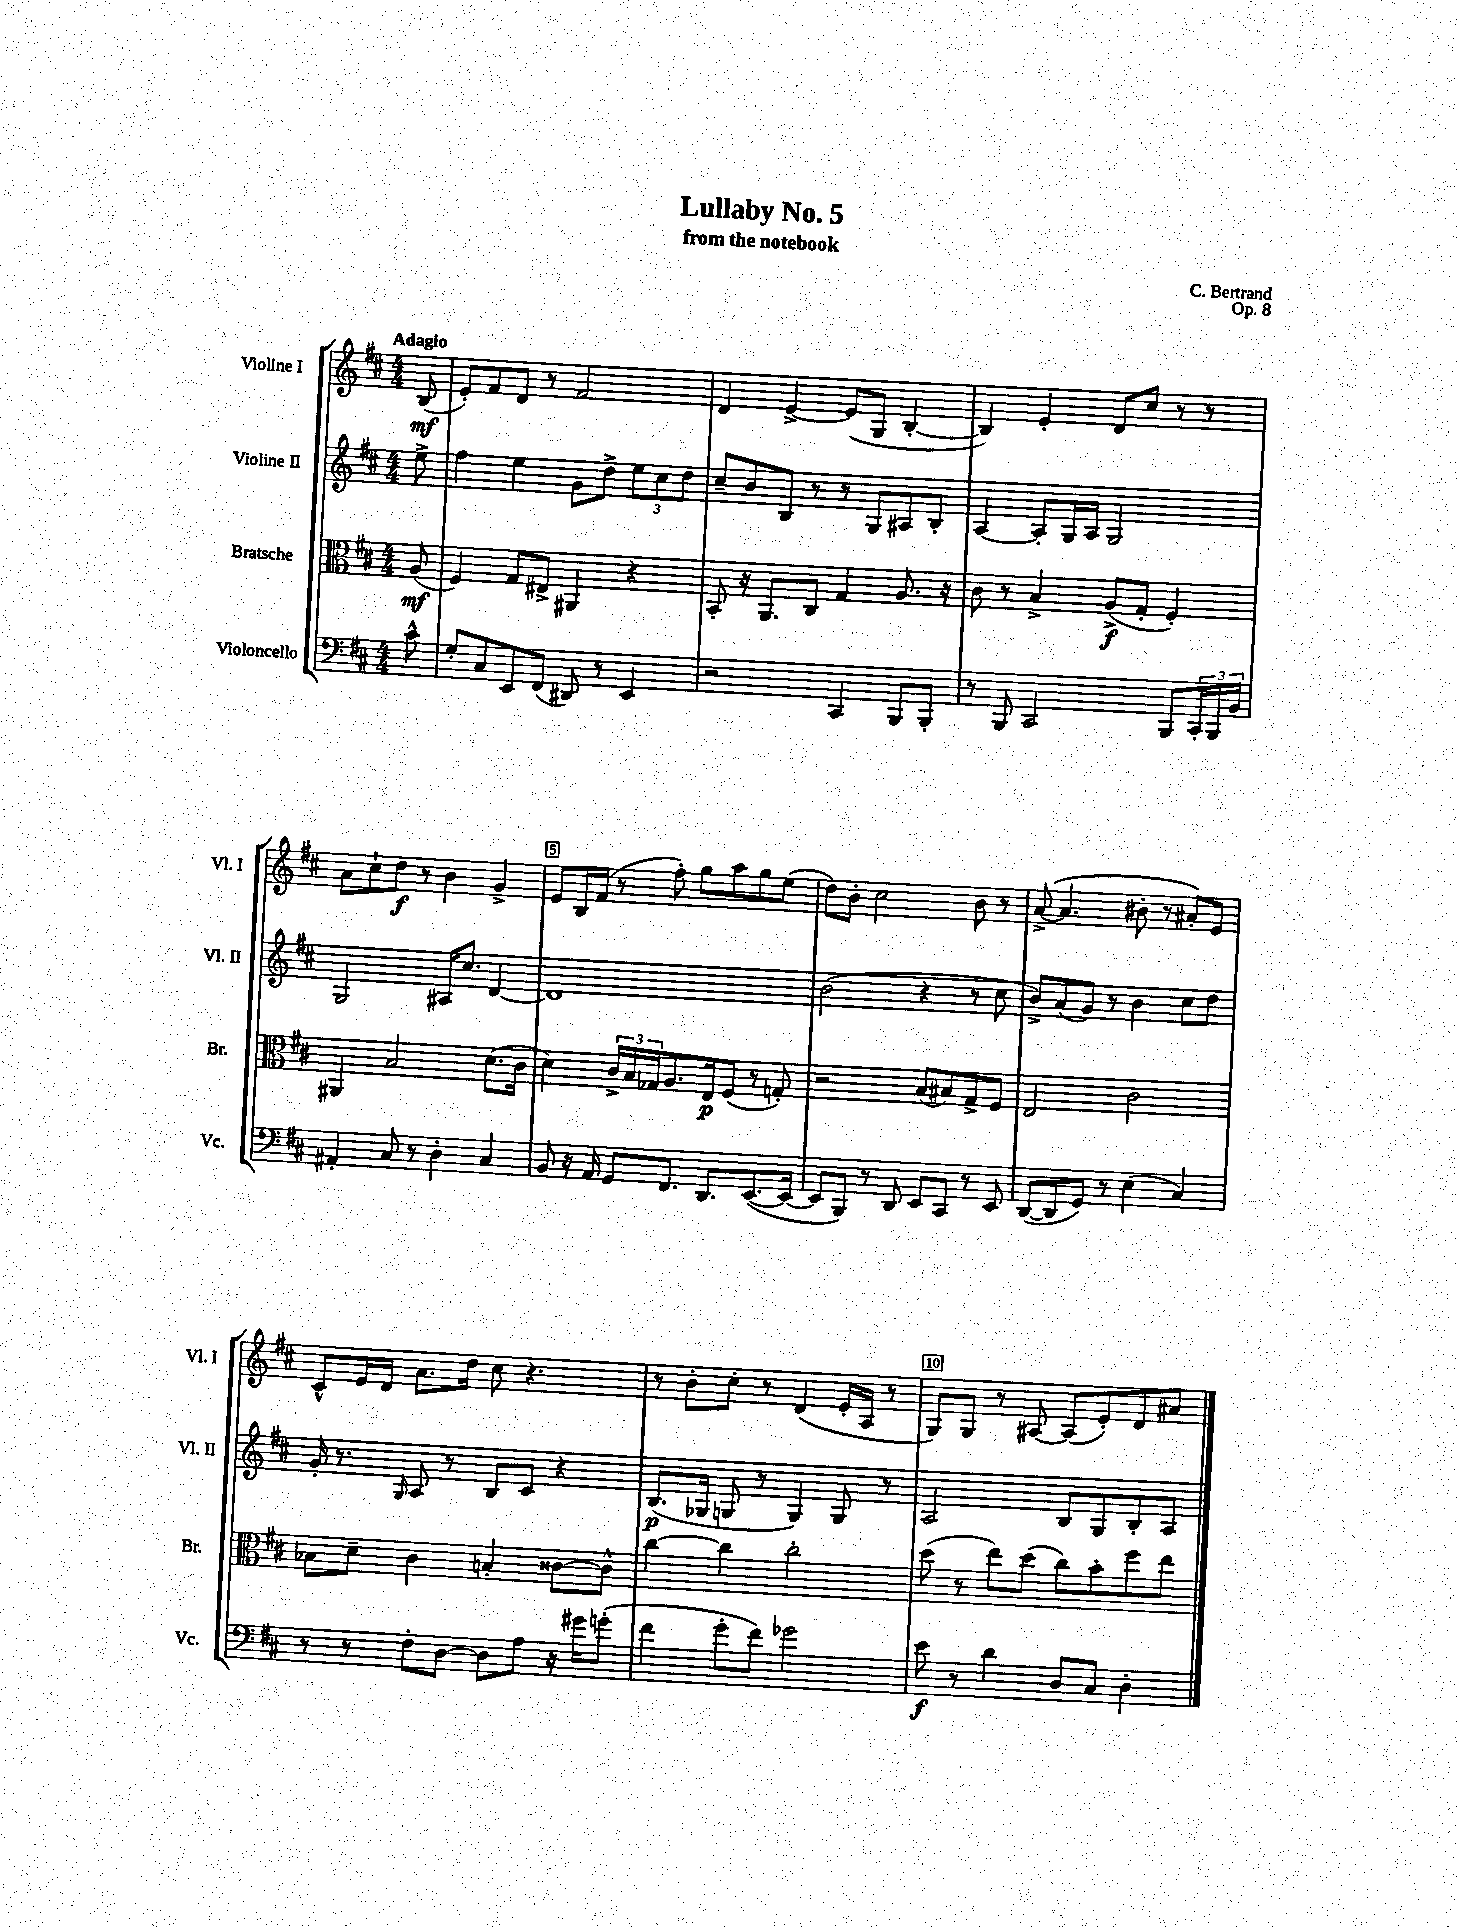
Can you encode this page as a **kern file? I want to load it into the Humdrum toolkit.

**kern	**kern	**kern	**kern
*staff4	*staff3	*staff2	*staff1
*clefF4	*clefC3	*clefG2	*clefG2
*k[f#c#]	*k[f#c#]	*k[f#c#]	*k[f#c#]
*M4/4	*M4/4	*M4/4	*M4/4
8c#^^	(8A	8ee^	(8B
=	=	=	=
8G'	4F#)	4ff#	8e')
8C#	.	.	8f#
8EE	8G	4ee	8d
(8FF#	8E#^	.	8r
8DD#)	4AA#	8g	2f#
8r	.	8dd^	.
4EE	4r	12ee	.
.	.	12cc#	.
.	.	12dd	.
=	=	=	=
2r	8BB'	8cc#~	4d
.	16r	8b	.
.	8.AA	.	.
.	.	8B	[4e^
.	8C#	8r	.
4CC#	4G	8r	(8e]
.	.	8G	8G
8BBB	8.A	8A#	[4B'
8BBB'	.	8B'	.
.	16r	.	.
=	=	=	=
8r	8c#	[4A	4B])
8BBB	8r	.	.
2CC#	4B^	8A']	4e'
.	.	16G	.
.	.	16A	.
.	(8A^	2G	8d
.	8G'	.	8cc#
8BBB	4F#')	.	8r
24CC#'	.	.	8r
24BBB	.	.	.
24BB	.	.	.
=	=	=	=
4AA#'	4AA#	2G	8a
.	.	.	8cc#`
8C#	2B	.	8dd
8r	.	.	8r
4D'	.	16A#	4b
.	.	8.cc#	.
4C#	(8.d	[4d	4g^
.	16c#	.	.
=	=	=	=
8BB	4d)	1d]	8e
16r	.	.	16B
16AA	.	.	(16f#
8GG	24c#^	.	8r
.	24B	.	.
.	24G-	.	.
8.FF#	8.A	.	8ff#')
.	.	.	8gg
8.DD	16E	.	.
.	(8F#	.	8aa
([8.EE	8r	.	8gg
.	8G')	.	(8ee
16EE_	.	.	.
=	=	=	=
8EE]	2r	(2b	8dd)
8BBB)	.	.	8b'
8r	.	.	2cc#
8DD	.	.	.
8EE	(8B	4r	.
8CC#	8B#)	.	.
8r	8G^	8r	8b
8EE	8F#	8cc#	8r
=	=	=	=
([8DD	2E	8b^)	([8a^
8DD]	.	(8a	4.a]
8GG)	.	8g)	.
8r	.	8r	.
(4E	2c#	4b	8b#'
.	.	.	8r
4C#)	.	8cc#	8a#')
.	.	8dd	8e
=	=	=	=
8r	8B-	16g'	8c#^^
.	.	8.r	.
8r	8d~	.	16e
.	.	.	16d
.	.	16qqG	.
8F#'	4c#	8A	8.a
[8D	.	8r	.
.	.	.	16dd
8D]	4B'	8B	8cc#
8A	.	8c#	4.r
16r	[8c##	4r	.
16g#	.	.	.
(8g'	8c##^^]	.	.
=	=	=	=
4f#	[4cc#	(8.B	8r
.	.	.	8b'
.	.	16G-	.
8g'	4cc#]	8G	8cc#'
8f#)	.	8r	8r
2g-	2cc#'	4G)	(4d
.	.	8G	16e'
.	.	.	16A
.	.	8r	8r
=	=	=	=
8e	(8dd	2A	8G)
8r	8r	.	8G
4d	8ee)	.	8r
.	(8dd	.	[8A#
8D	8cc#)	8B	(8A#]
8C#	8b'	8G	8e')
4D'	8ff#	8B'	8d
.	8ee	8A	8a#
==	==	==	==
*-	*-	*-	*-
